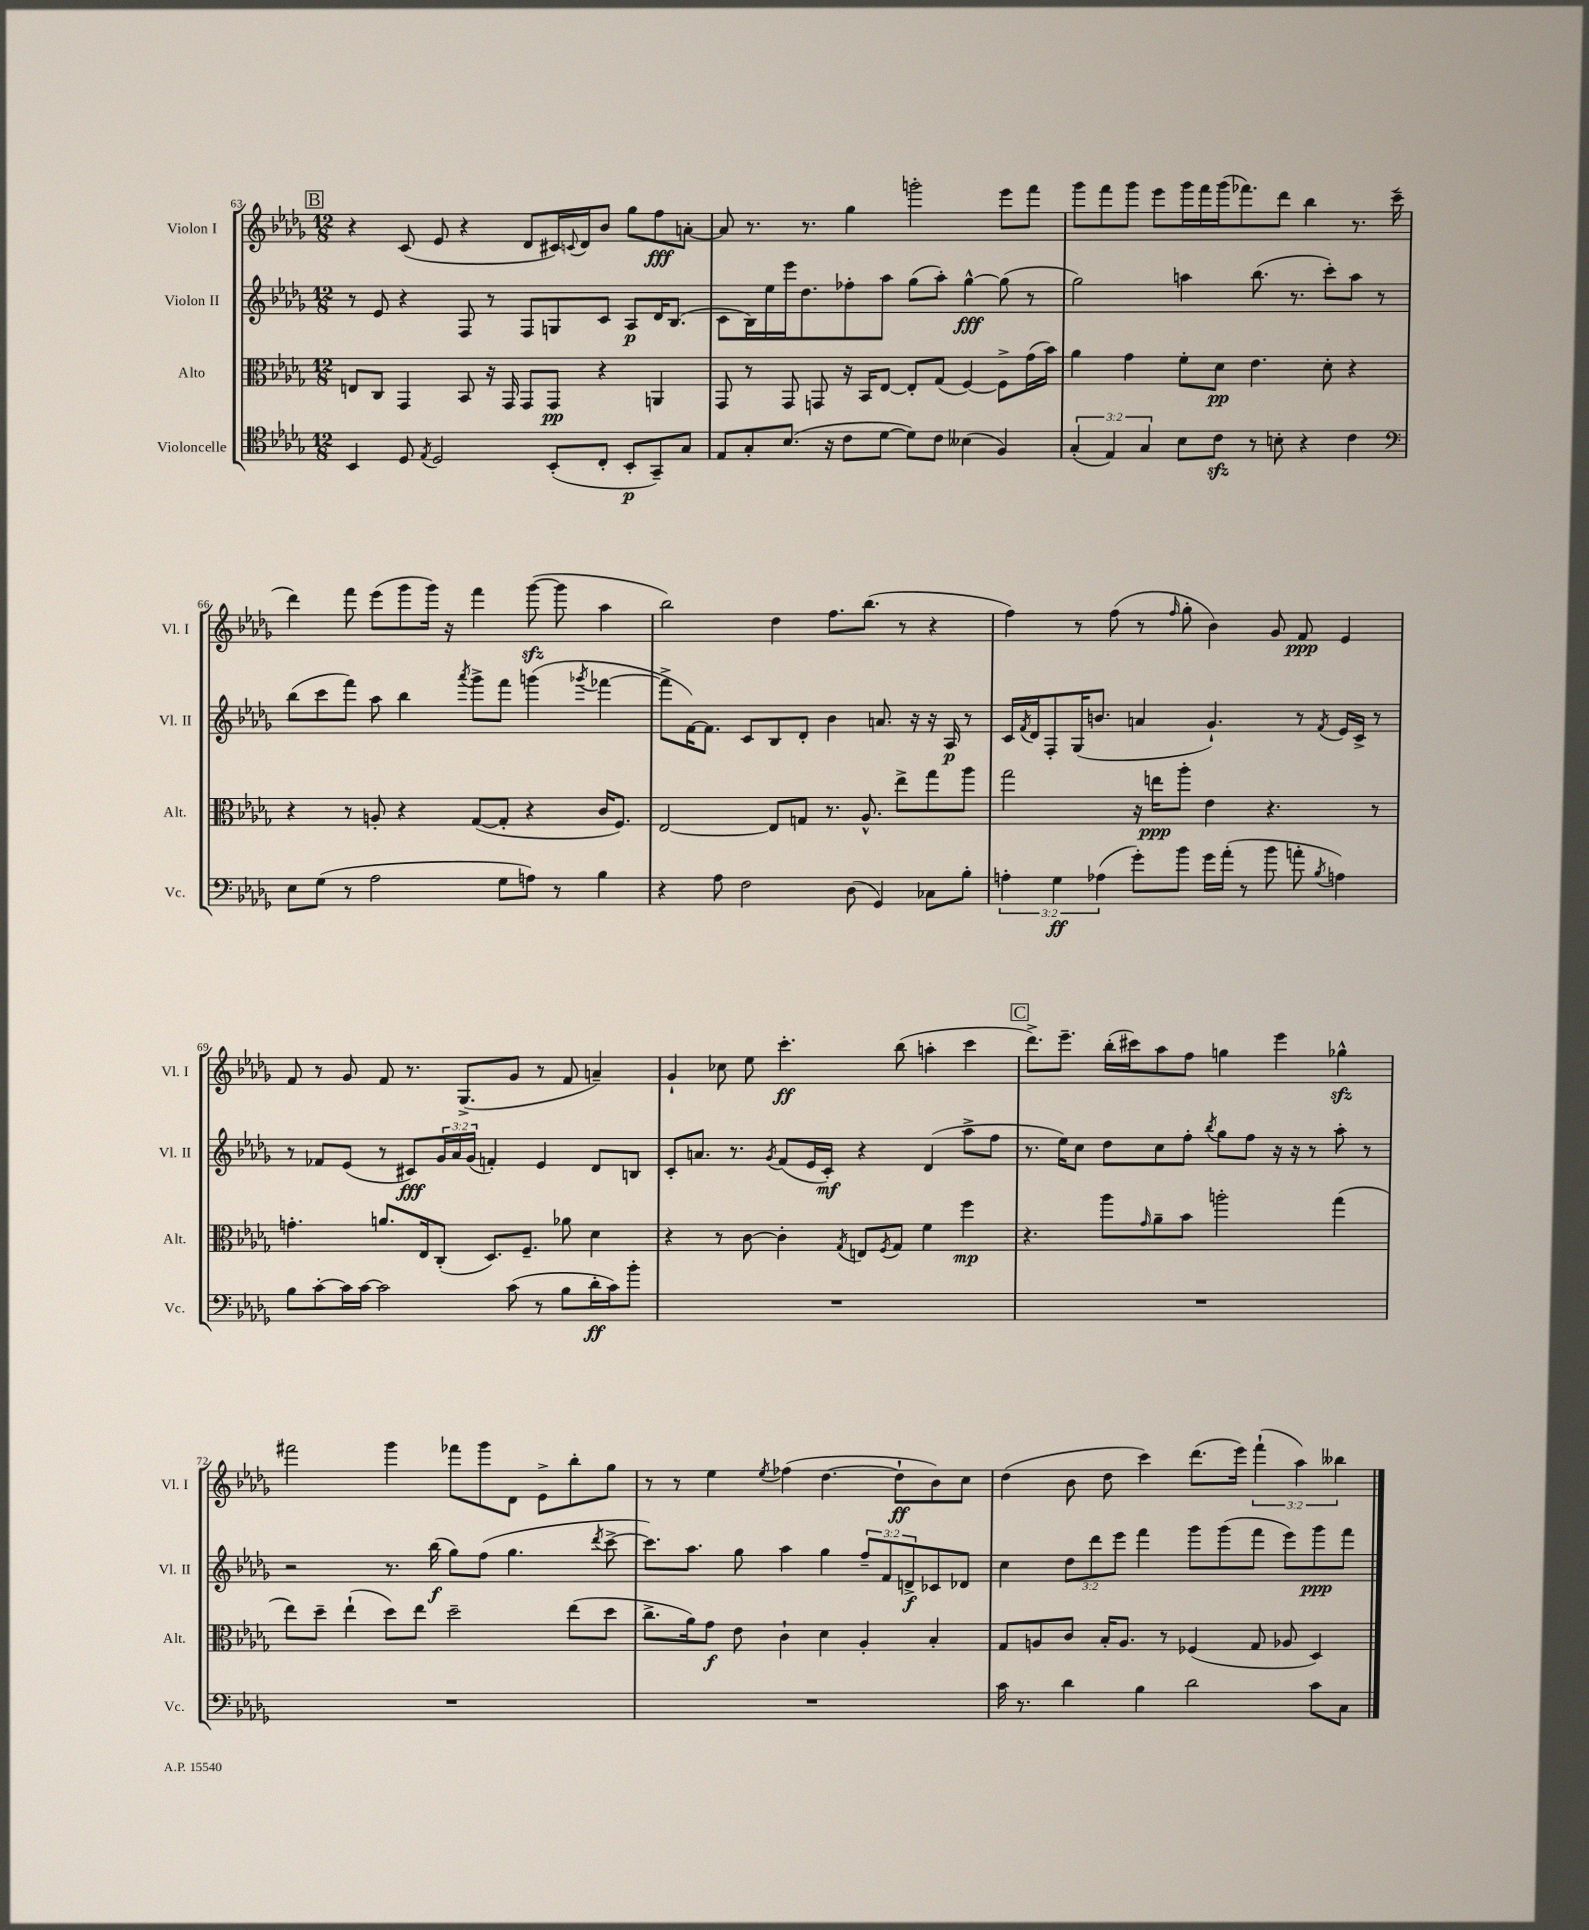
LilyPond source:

<<
\new StaffGroup <<
\new Staff = "s0" \with { instrumentName = "Violon I" shortInstrumentName = "Vl. I" } {
    \clef treble \key des \major \numericTimeSignature \time 12/8 \override Staff.TupletNumber.text = #tuplet-number::calc-fraction-text
    \mark \markup { \box "B" } r4 c'8( ees'8 r4 des'8 cis'16) \appoggiatura { c'8 } des'16 bes'8 ges''8 f''8\fff a'8~-. |
    a'8 r8. r8. ges''4 g'''2-. ees'''8 f'''8 |
    ges'''8 f'''8 ges'''8 ees'''8 ges'''16 f'''16 ges'''16( fes'''8.) des'''8 bes''4 r8. c'''16--( |
    des'''4) f'''8 ees'''8( ges'''8 ges'''16) r16 f'''4 ges'''8~\sfz( ges'''8 aes''4 |
    bes''2) des''4 f''8. bes''8.( r8 r4 |
    f''4) r8 f''8( r8 \grace { f''16 } ges''8-. bes'4) ges'8 f'8\ppp ees'4 |
    f'8 r8 ges'8 f'8 r8. ges8.->( ges'8 r8 f'8 a'4--) |
    ges'4-! ces''8 ees''8 c'''4.-.\ff bes''8( a''4-. c'''4 |
    \mark \markup { \box "C" } des'''8.->) ees'''8.-- bes''16-.( cis'''16) aes''8 f''8 g''4 ees'''4 ges''4-^\sfz |
    fis'''2 ges'''4 fes'''8 ges'''8 des'8 ees'8-> bes''8-. ges''8 |
    r8 r8 ees''4 \acciaccatura { ees''8 } fes''4( des''4.~ des''8-!\ff bes'8) c''8 |
    des''4( bes'8 des''8 c'''4) des'''8.( ees'''16) \tuplet 3/2 { f'''4-!( aes''4) beses''4 } \bar "|." |
}
\new Staff = "s1" \with { instrumentName = "Violon II" shortInstrumentName = "Vl. II" } {
    \clef treble \key des \major \numericTimeSignature \time 12/8 \override Staff.TupletNumber.text = #tuplet-number::calc-fraction-text
    \mark \markup { \box "B" } r8 ees'8 r4 f8 r8 f8 g8 c'8 aes8\p des'16 bes8.( |
    c'8 bes16) ees''16 ees'''16 des''8. fes''8-. aes''8 ges''8( aes''8-.) ges''4~-^\fff ges''8( r8 |
    ges''2) a''4 bes''8.( r8. c'''8-.) a''8 r8 |
    bes''8( c'''8 f'''8) aes''8 bes''4 \acciaccatura { aes'''8 } ges'''8-> f'''8 g'''4( \acciaccatura { ges'''8 } fes'''4~ |
    fes'''8-> f'16~) f'8. c'8 bes8 des'8-. bes'4 a'8. r16 r16 aes16\p r8 |
    c'16 \acciaccatura { f'8 } des'16 f8-. ges16( b'8. a'4 ges'4.-!) r8 \acciaccatura { f'8 } ees'16 c'16-> r8 |
    r8 fes'8 ees'8( r8 cis'8\fff) \tuplet 3/2 { ges'16 aes'16 ges'16( } f'4-.) ees'4 des'8 b8 |
    c'8-. a'8. r8. \acciaccatura { ges'8 } f'8( ees'16 c'16-.\mf) r4 des'4( aes''8-> f''8 |
    \mark \markup { \box "C" } r8. ees''16) c''8 des''8 c''8 f''8-. \acciaccatura { bes''8 } ges''8 f''8 r16 r16 r8 aes''8-. r8 |
    r2 r8. bes''16\f( ges''8) f''8( ges''4. \acciaccatura { des'''8 } c'''8~-> |
    c'''8.) aes''8. ges''8 aes''4 ges''4 \tuplet 3/2 { f''8-- f'8 d'8->\f } ces'8 des'8 |
    c''4 \tuplet 3/2 { des''8 des'''8 ees'''8 } f'''4 ges'''8 ges'''8( f'''8 ees'''8) ges'''8\ppp f'''8 \bar "|." |
}
\new Staff = "s2" \with { instrumentName = "Alto" shortInstrumentName = "Alt." } {
    \clef alto \key des \major \numericTimeSignature \time 12/8
    \mark \markup { \box "B" } e8 c8 ges,4 bes,8 r16 ges,16 ges,8 ges,8\pp r4 a,4 |
    ges,8 r8 ges,8 g,8 r16 bes,16 ees8~ ees8-. ges8( f4~) f8-> ges'16( bes'16) |
    aes'4 ges'4 f'8-. des'8\pp ees'4. des'8-. r4 |
    r4 r8 a8-. r4 ges8~( ges8-. r4 c'16 f8.) |
    ees2~ ees8 g8 r8. aes8.-^ ees''8-> ges''8 aes''8 |
    ges''2 r16 e''16\ppp aes''8-. ees'4 r4. r8 |
    g'4.-. a'8. ees16 c8-.( des8.) f8.-- aes'8 des'4 |
    r4 r8 c'8~ c'4-. \acciaccatura { ges8 } e8 \acciaccatura { f8 } ges8 f'4 f''4\mp |
    \mark \markup { \box "C" } r4. aes''8 \grace { ges'16 } aes'8-- bes'8 a''2-. ges''4( |
    ees''8) des''8-- ees''4-!( des''8) ees''8 des''2-- ees''8( des''8 |
    c''8.-> aes'16) ges'8\f ees'8 c'4-! des'4 aes4-. bes4-. |
    ges8 a8 c'8 bes16-. a8. r8 fes4( ges8 aes8 des4) \bar "|." |
}
\new Staff = "s3" \with { instrumentName = "Violoncelle" shortInstrumentName = "Vc." } {
    \clef tenor \key des \major \numericTimeSignature \time 12/8 \override Staff.TupletNumber.text = #tuplet-number::calc-fraction-text
    \mark \markup { \box "B" } bes,4 des8 \acciaccatura { ees8 } des2 bes,8-.( c8-. bes,8-.\p ges,8--) ges8 |
    ees8 ges8-. bes8.( r16 c'8 des'8~ des'8) c'8 beses4( f4) |
    \tuplet 3/2 { ges4-.( ees4) ges4 } bes8 c'8\sfz r8 b8-. r4 c'4 |
    \clef bass ees8 ges8( r8 aes2 ges8 a8) r8 bes4 |
    r4 aes8 f2 des8( ges,4) ces8 bes8-. |
    \tuplet 3/2 { a4-. ges4\ff aes4( } ges'8-.) bes'8 ges'16 aes'16-.( r8 bes'8 a'8-. \acciaccatura { bes8 } a4) |
    bes8 c'8~-. c'16 c'16~ c'2 c'8( r8 bes8 des'16-.\ff c'16) bes'8-. |
    R1. |
    \mark \markup { \box "C" } R1. |
    R1. |
    R1. |
    c'16 r8. des'4 bes4 des'2 c'8 c8 \bar "|." |
}
>>
>>
\layout { \context { \Score currentBarNumber = #63 } }
